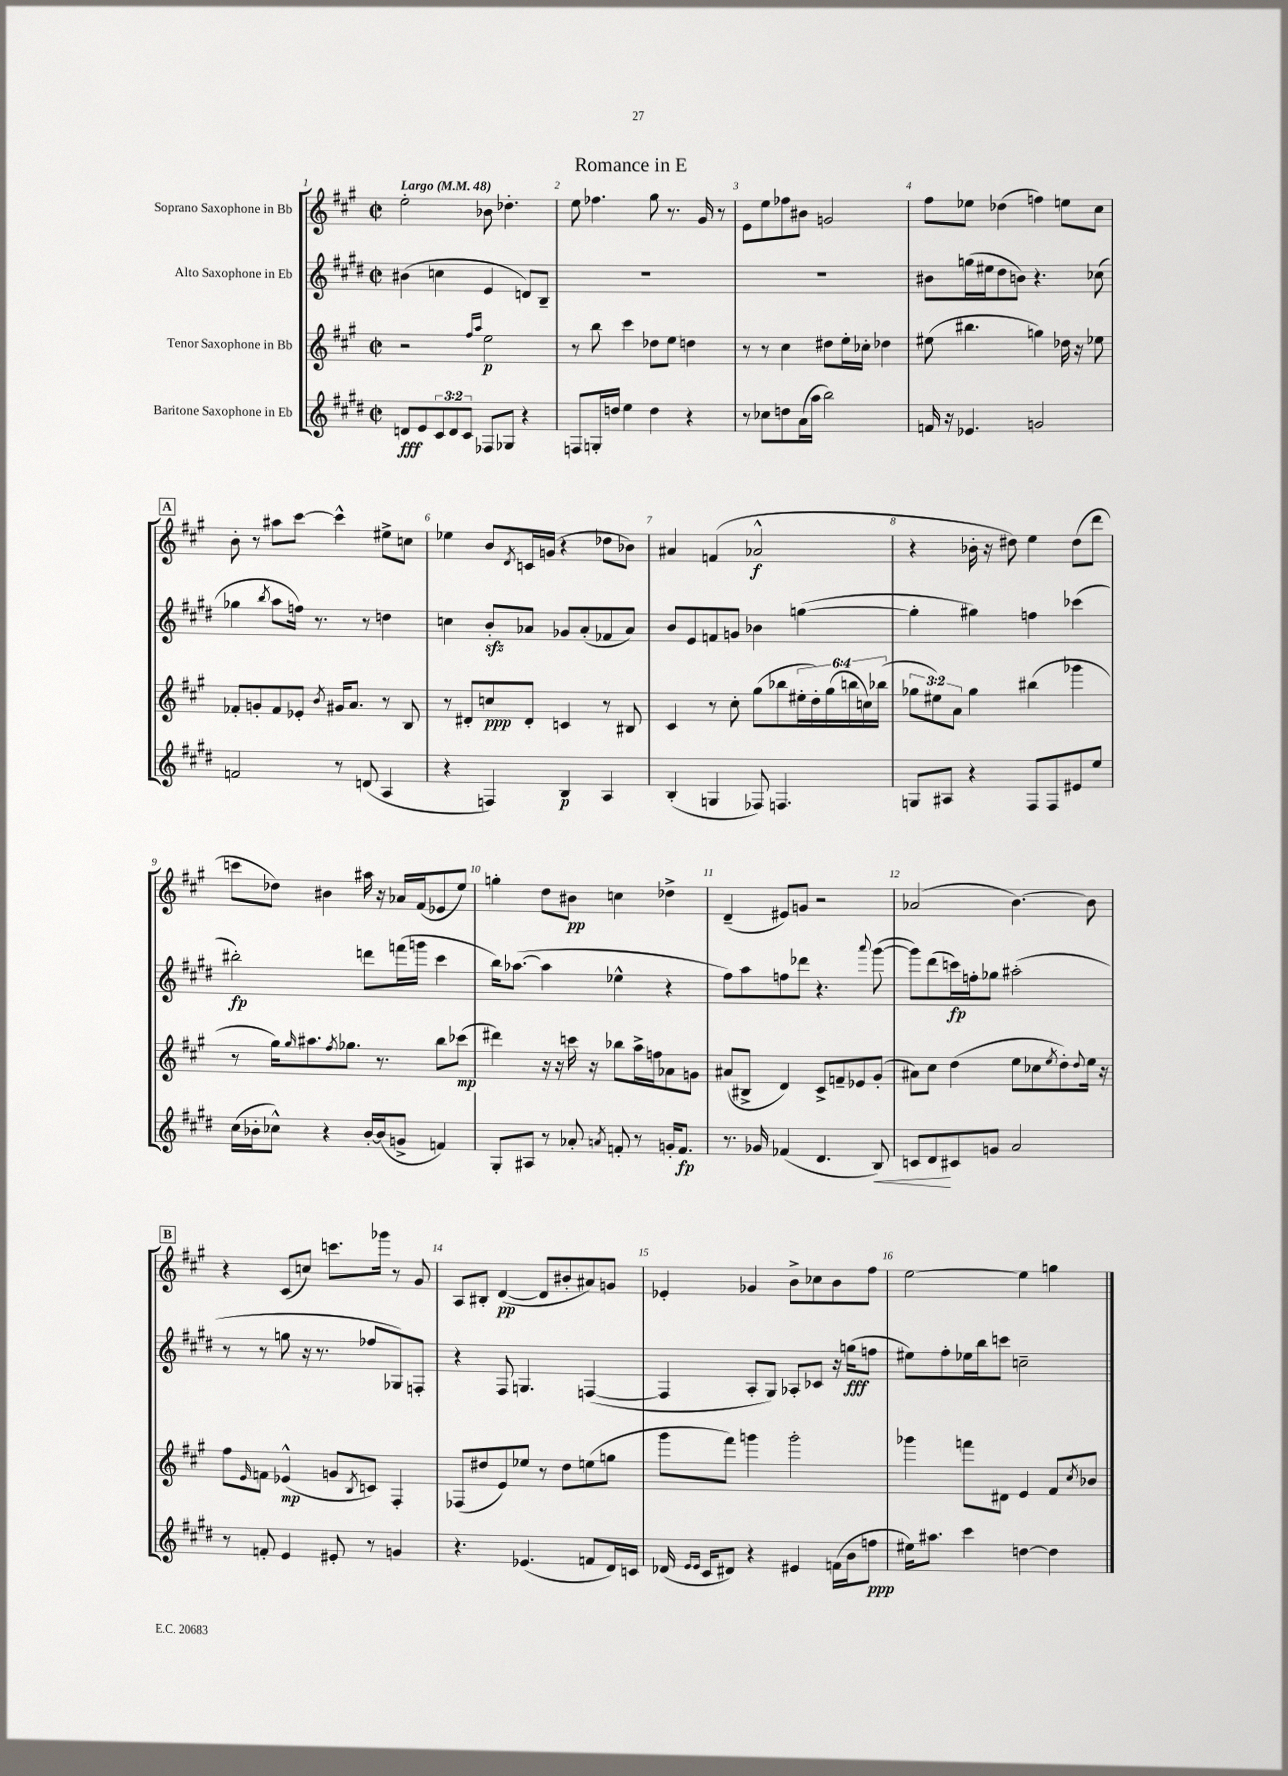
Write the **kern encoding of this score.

**kern	**dynam	**kern	**dynam	**kern	**dynam	**kern	**dynam
*part4	*part4	*part3	*part3	*part2	*part2	*part1	*part1
*staff4	*staff4	*staff3	*staff3	*staff2	*staff2	*staff1	*staff1
*I"Baritone Saxophone in Eb	*	*I"Tenor Saxophone in Bb	*	*I"Alto Saxophone in Eb	*	*I"Soprano Saxophone in Bb	*
*clefG2	*	*clefG2	*	*clefG2	*	*clefG2	*
*k[f#c#g#d#]	*	*k[f#c#g#]	*	*k[f#c#g#d#]	*	*k[f#c#g#]	*
*M2/2	*	*M2/2	*	*M2/2	*	*M2/2	*
*met(c|)	*	*met(c|)	*	*met(c|)	*	*met(c|)	*
*MM48	*	*MM48	*	*MM48	*	*MM48	*
=1	=1	=1	=1	=1	=1	=1	=1
!	!	!	!	!	!	!LO:TX:a:B:t=Largo	!
8dn/L	fff	2r	.	(4b#X\	.	2ee'\	.
8e/	.	.	.	.	.	.	.
12c#/	.	.	.	4ccn\	.	.	.
12d/	.	.	.	.	.	.	.
12c#/J	.	.	.	.	.	.	.
.	.	16qqff#/LL	.	.	.	.	.
.	.	16qqaa/JJ	.	.	.	.	.
8F-X/L	.	2ee\	p	4e/	.	8b-X\	.
8G-X/J	.	.	.	.	.	4.dd-X'\	.
4r	.	.	.	8dn/L)	.	.	.
.	.	.	.	8B~/J	.	.	.
=2	=2	=2	=2	=2	=2	=2	=2
8Fn/L	.	8r	.	1r	.	8ee\	.
16Gn'/L	.	8bb\	.	.	.	4.ff-X\	.
16ddn/JJ	.	.	.	.	.	.	.
4ee\	.	4ccc#\	.	.	.	.	.
4dd\	.	8dd-X\L	.	.	.	8gg#\	.
.	.	8ee\J	.	.	.	8.r	.
4r	.	4ddn\	.	.	.	.	.
.	.	.	.	.	.	16g#/	.
.	.	.	.	.	.	8r	.
=3	=3	=3	=3	=3	=3	=3	=3
8r	.	8r	.	1r	.	8e\L	.
8cc-X\L	.	8r	.	.	.	8ee\	.
8ddn\	.	4cc#\	.	.	.	8ff-X\	.
(16a\L	.	.	.	.	.	8b#X\J	.
16aa\JJ	.	.	.	.	.	.	.
2bb\)	.	8dd#X\L	.	.	.	2gn/	.
.	.	16ee'\L	.	.	.	.	.
.	.	16cc-X'\JJ	.	.	.	.	.
.	.	4dd-X\	.	.	.	.	.
=4	=4	=4	=4	=4	=4	=4	=4
16fn/	.	(8ee#X\	.	8b#X\L	.	8ff#\L	.
16r	.	.	.	.	.	.	.
4.e-X/	.	4.bb#X\	.	(16ggn\L	.	8ee-X\J	.
.	.	.	.	16ee#X\J	.	.	.
.	.	.	.	8dd#\	.	(4dd-X\	.
.	.	.	.	8bn\J)	.	.	.
2gn/	.	4ggn\)	.	4.r	.	4ffn\)	.
.	.	16dd-X\	.	.	.	8een\L	.
.	.	16r	.	.	.	.	.
.	.	8ee-X\	.	(8cc-X\	.	8cc#\J	.
!!LO:LB:g=z
!!LO:REH:place=s1:t=A
=5	=5	=5	=5	=5	=5	=5	=5
2fn/	.	8f-X'/L	.	4gg-X\	.	8b'\	.
.	.	8gn'/	.	.	.	8r	.
.	.	.	.	8qbb/	.	.	.
.	.	8f-/	.	8aa\L	.	8aa#X\L	.
.	.	8e-X'/J	.	16ffn\Jk)	.	[8ccc#\J	.
.	.	.	.	8.r	.	.	.
.	.	8qb/	.	.	.	.	.
8r	.	16g#X/KL	.	.	.	4ccc#^^\]	.
.	.	8.a/J	.	.	.	.	.
(8dn/	.	.	.	8r	.	.	.
4A/	.	8r	.	4ddn\	.	8ee#X^\L	.
.	.	8B/	.	.	.	8ccn\J	.
=6	=6	=6	=6	=6	=6	=6	=6
4r	.	8r	.	4ccn\	.	4ee-X\	.
.	.	8d#X'/L	.	.	.	.	.
4Fn/)	.	8ccn/	ppp	8bzz'/L	.	8b/L	.
.	.	.	.	.	.	8qd/	.
.	.	8d#'/J	.	8a-X/J	.	16cn/L	.
.	.	.	.	.	.	(16gn/JJ	.
4B/	p	4cn/	.	8g-X/L	.	4r	.
.	.	.	.	(8a-'/	.	.	.
4A/	.	8r	.	8f-X/	.	8dd-X\L	.
.	.	8B#X/	.	8a-/J)	.	8b-X\J)	.
=7	=7	=7	=7	=7	=7	=7	=7
(4B'/	.	4c#/	.	8b/L	.	4a#X/	.
.	.	.	.	8e/	.	.	.
4Gn/	.	8r	.	8fn/	.	(4fn/	.
.	.	8cc#'\	.	8gn/J	.	.	.
8F-X/)	.	(8gg#\L	.	4b-X\	.	2a-X^^/	f
4.Fn/	.	8bb-X\	.	.	.	.	.
.	.	24ee#X'\L	.	([4ggn\	.	.	.
.	.	24dd'\)	.	.	.	.	.
.	.	(24gg#\	.	.	.	.	.
.	.	24bbn\	.	.	.	.	.
.	.	24ccn\)	.	.	.	.	.
.	.	(24bb-X\JJ	.	.	.	.	.
=8	=8	=8	=8	=8	=8	=8	=8
8Gn/L	.	12gg-X\L	.	4gg'\]	.	4r	.
.	.	12ee#X\)	.	.	.	.	.
8A#X/J	.	.	.	.	.	.	.
.	.	12a\J	.	.	.	.	.
4r	.	4gg-\	.	4gg#X\)	.	16b-X'\	.
.	.	.	.	.	.	16r	.
.	.	.	.	.	.	8dd#X\)	.
8F#/L	.	(4bb#X\	.	4ffn\	.	4ee\	.
8F#/	.	.	.	.	.	.	.
8e#X/	.	4ggg-X\	.	(4ccc-X\	.	(8dd#\L	.
8ee/J	.	.	.	.	.	8ddd\J	.
!!LO:LB:g=z
=9	=9	=9	=9	=9	=9	=9	=9
(16cc#\LL	.	8r	.	2bb#X'\)	fp	8cccn\L	.
16b-X'\J	.	.	.	.	.	.	.
8cc-X^^\J)	.	16gg#\KL)	.	.	.	8dd-X\J)	.
.	.	16qqgg#/	.	.	.	.	.
.	.	8.aa#X\	.	.	.	.	.
4r	.	.	.	.	.	4b#X\	.
.	.	8qff#/	.	.	.	.	.
.	.	8.gg-X\J	.	.	.	.	.
[16b-'/LL	.	.	.	8dddn\L	.	16aa#X\	.
(16b-/J]	.	8.r	.	.	.	16r	.
8gn^/J	.	.	.	(16fffn\L	.	16a-X/LL	.
.	.	.	.	16gggn\JJ	.	(16f#/J	.
4fn/)	.	8bb\L	.	4ccc#\	.	8e-X/	.
.	.	(8ccc-X\J	mp	.	.	8ee/J)	.
=10	=10	=10	=10	=10	=10	=10	=10
8G#'/L	.	4ddd#X\)	.	16bb\KL)	.	4ggn'\	.
.	.	.	.	([8.aa-X\J	.	.	.
8A#X/J	.	.	.	.	.	.	.
8r	.	16r	.	4aa-\]	.	8dd\L	.
.	.	16r	.	.	.	.	.
8a-X'/	.	16cccn\	.	.	.	8b#X\J	pp
.	.	16r	.	.	.	.	.
8qan/	.	.	.	.	.	.	.
8fn'/	.	8bb-X\L	.	4ee-X^^\	.	4ccn\	.
8r	.	16aa^\L	.	.	.	.	.
.	.	16ffn\J	.	.	.	.	.
16gn'/KL	.	8a-X\	.	4r	.	4dd-X^\	.
8.f/J	fp	.	.	.	.	.	.
.	.	8gn\J	.	.	.	.	.
=11	=11	=11	=11	=11	=11	=11	=11
8.r	.	(8a#X/L	.	8ff#\L)	.	(4d~/	.
.	.	8B#X^/J	.	8aa\	.	.	.
16g-X/	.	.	.	.	.	.	.
(4f-X/	.	4d/)	.	8ffn\	.	8e#X/L)	.
.	.	.	.	8ddd-X\J	.	8gn/J	.
4.d#/	.	8c#^/L	.	4.r	.	2r	.
.	.	8fn~/	.	.	.	.	.
.	.	8e-X/	.	.	.	.	.
.	.	.	.	8qqaaa/	.	.	.
!	!LO:HP:b	!	!	!	!	!	!
8B/)	<	(8g#'/J	.	([8ggg#\	.	.	.
=12	=12	=12	=12	=12	=12	=12	=12
8cn/L	.	8a#X\L)	.	8ggg#\L])	.	(2a-X/	.
8d#/	.	8cc#\J	.	(8ddd#\	.	.	.
8c#X/	[	(4dd\	.	16cccn\L)	fp	.	.
.	.	.	.	16ffn'\J	.	.	.
8gn/J	.	.	.	8gg-X\J	.	.	.
2a/	.	8ee\L	.	(2aa#X'\	.	[4.b\)	.
.	.	8cc-X\	.	.	.	.	.
.	.	8qee/	.	.	.	.	.
.	.	8dd'\)	.	.	.	.	.
.	.	8qqdd/	.	.	.	.	.
.	.	16ee\Jk	.	.	.	8b\]	.
.	.	16r	.	.	.	.	.
!!LO:LB:g=z
!!LO:REH:place=s1:t=B
=13	=13	=13	=13	=13	=13	=13	=13
8r	.	8ff#\L	.	8r	.	4r	.
.	.	16qqe/	.	.	.	.	.
8fn'/	.	8fn\J	.	8r	.	.	.
4e/	.	(4e-X^^/	mp	8ggn\	.	(8c#/L	.
.	.	.	.	16r	.	8ccn/J)	.
.	.	.	.	8.r	.	.	.
8e#X'/	.	8gn/L	.	.	.	8.cccn\L	.
.	.	8qB/	.	.	.	.	.
8r	.	8cn/J)	.	8ff-X/L	.	.	.
.	.	.	.	.	.	16ggg-X\Jk	.
4gn/	.	4F#'/	.	8G-X/)	.	8r	.
.	.	.	.	8Fn'/J	.	8g#/	.
=14	=14	=14	=14	=14	=14	=14	=14
4.r	.	(8F-X/L	.	4r	.	8A/L	.
.	.	8dd#X/	.	.	.	8B#X'/J	.
.	.	8e/)	.	8F#/	.	([4d/	pp
(4.e-X/	.	8ee-X/J	.	4.Gn/	.	.	.
.	.	8r	.	.	.	8d/L]	.
.	.	8dd#\L	.	.	.	8b#X'/	.
8fn/L	.	(8een\	.	([4Fn/	.	8a#X/)	.
16d#/L)	.	8ggn\J	.	.	.	8gn/J	.
16cn/JJ	.	.	.	.	.	.	.
=15	=15	=15	=15	=15	=15	=15	=15
(16d-X/	.	8ggg#\L	.	4F/]	.	4e-X'/	.
16qqe/LL	.	.	.	.	.	.	.
16qqe/JJ	.	.	.	.	.	.	.
16c#/KL	.	.	.	.	.	.	.
8d#X/J)	.	8fff#\J)	.	.	.	.	.
4r	.	4gggn\	.	8A'/L	.	4g-X/	.
.	.	.	.	8G#/J)	.	.	.
4e#X/	.	2ggg'\	.	8A-X'/L	.	8b^\L	.
.	.	.	.	8c-X/J	.	8cc-X\	.
(16fn\LL	.	.	.	16r	.	8b\	.
16b\J	.	.	.	(16ggn\KL	fff	.	.
8ffn\J	ppp	.	.	8ffn\J	.	8ff#\J	.
=16	=16	=16	=16	=16	=16	=16	=16
16ee#X\KL)	.	4ggg-X\	.	8ee#X\L)	.	[2ee\	.
8.aa#X\J	.	.	.	.	.	.	.
.	.	.	.	8ff#'\	.	.	.
4ccc#\	.	8fffn\L	.	16ee-X\L	.	.	.
.	.	.	.	16bb\J	.	.	.
.	.	8d#X\J	.	8cccn\J	.	.	.
[4ddn\	.	4e/	.	2ccn~\	.	4ee\]	.
4dd\]	.	8f#/L	.	.	.	4ggn\	.
.	.	8qcc#/	.	.	.	.	.
.	.	8b-X/J	.	.	.	.	.
==	==	==	==	==	==	==	==
*-	*-	*-	*-	*-	*-	*-	*-
